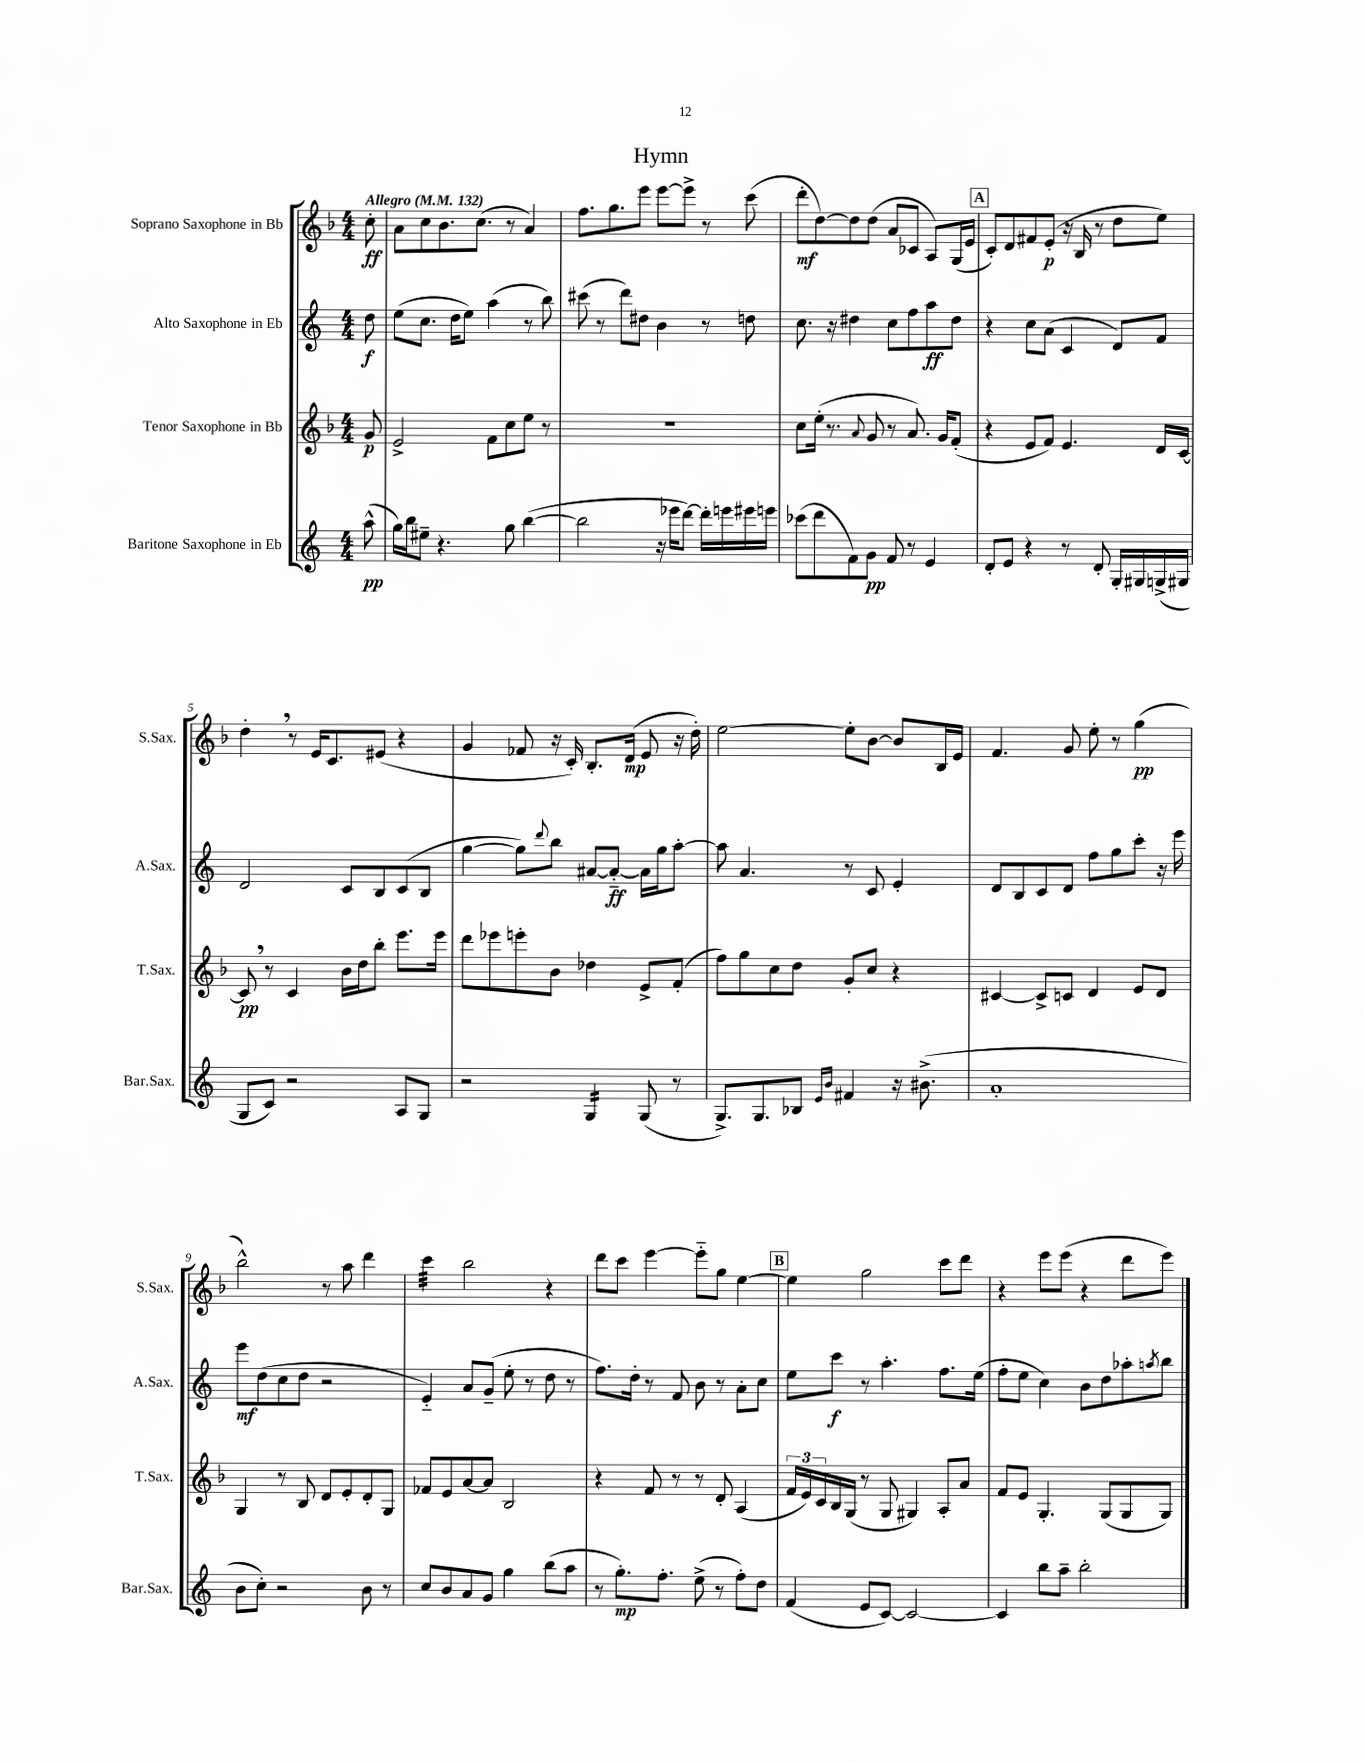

**kern	**kern	**kern	**kern
*staff4	*staff3	*staff2	*staff1
*clefG2	*clefG2	*clefG2	*clefG2
*k[]	*k[b-]	*k[]	*k[b-]
*M4/4	*M4/4	*M4/4	*M4/4
*MM132	*MM132	*MM132	*MM132
(8aa^^	8g	8dd	8cc'
=	=	=	=
16gg)	2e^	(8ee	8a
16bb	.	.	.
8ee#~	.	8.cc	8cc
4.r	.	.	8.b-
.	.	16dd	.
.	.	8ee)	.
.	.	.	(8.cc
.	8f	(4aa	.
8gg	8cc	.	8r
([4bb	8ee	8r	4a)
.	8r	8bb)	.
=	=	=	=
2bb]	1r	(8ccc#	8.ff
.	.	8r	.
.	.	.	8.gg
.	.	8ddd)	.
.	.	8dd#	8eee
16r	.	4b	[8eee
16eee-	.	.	.
[8ddd)	.	.	8eee^]
16ddd']	.	8r	8r
16eee	.	.	.
16eee#	.	8dd	(8ccc
16eee	.	.	.
=	=	=	=
(8ccc-	8cc	8.cc	8ddd'
8ddd	(16ee'	.	[8dd)
.	8.r	16r	.
8f)	.	4dd#	8dd]
.	8qqa	.	.
8g	8g	.	(8dd
8f	8r	8cc	8a
8r	8.a)	8ff	8c-
4e	.	8aa	8A)
.	16g	.	.
.	(8f'	8dd#	(16G
.	.	.	16e
=	=	=	=
8d'	4r	4r	8c')
8e	.	.	8d
4r	8e	8cc	8f#
.	8f)	(8a	(8e'
8r	4.e	4c	16r
.	.	.	16B-
8d'	.	.	8r
16G'	.	8d)	8dd
16G#	.	.	.
(16G^	16d	8f	8ee)
16G#	[16c	.	.
=	=	=	=
8G	8c]	2d	4dd'
8c)	8r	.	.
2r	4c	.	8r
.	.	.	16e
.	.	.	8.c
.	16b-	8c	.
.	16dd	.	.
.	8bb-'	8B	(8e#
8A	8.eee	(8c	4r
8G	.	8B	.
.	16eee	.	.
=	=	=	=
2r	8ddd	[4gg	4g
.	8eee-	.	.
.	8eee'	8gg])	8f-
.	.	8qqddd	.
.	8b-	8bb	16r
.	.	.	16c')
4G	4dd-	[8a#	8.B-'
.	.	8a#'~_	.
.	.	.	(16d
(8G	8e^	16a#]	8e
.	.	16gg	.
8r	(8f'	[8aa'	16r
.	.	.	16dd')
=	=	=	=
8.G^)	8ff)	8aa]	[2ee
.	8gg	4.a	.
8.G	.	.	.
.	8cc	.	.
8B-	8dd	.	.
16qqe	.	.	.
16qqb	.	.	.
4f#	8g'	8r	8ee']
.	8cc	8c	[8b-
16r	4r	4e'	8b-]
(8.b#^	.	.	.
.	.	.	16B-
.	.	.	16e
=	=	=	=
1a'	[4c#	8d	4.f
.	.	8B	.
.	8c#^]	8c	.
.	8c	8d	8g
.	4d	8ff	8ee'
.	.	8gg	8r
.	8e	8ccc'	(4gg
.	8d	16r	.
.	.	16eee	.
=	=	=	=
8b	4G	8eee	2bb-^^)
8cc')	.	(8dd	.
2r	8r	8cc	.
.	8B-	8dd	.
.	8d	2r	8r
.	8e'	.	8aa
8b	8d'	.	4ddd
8r	8G	.	.
=	=	=	=
8cc	8f-	4e'~)	4ccc
8b	8e	.	.
8a	[8a	8a	2bb-
8g	8a]	(8g~	.
4gg	2B-	8ee'	.
.	.	8r	.
(8bb	.	8dd	4r
8aa	.	8r	.
=	=	=	=
8r	4r	8.ff)	8ddd
8.gg')	.	.	8ccc
.	.	16dd'	.
.	8f	8r	[4eee
8.ff'	.	.	.
.	8r	8f	.
(8ee^	8r	8b	8eee'~]
8r	8d'	8r	8gg
8ff')	(4A	8a'	[4ee
8dd	.	8cc	.
=	=	=	=
(4f	24f	8ee	4ee]
.	24e)	.	.
.	24c	.	.
.	16B-	8ccc	.
.	(16G	.	.
8e	8r	8r	2gg
[8c)	8G	4.aa'	.
2c_	4G#)	.	.
.	8A'	8.ff	8ccc
.	8a	.	8ddd
.	.	(16ee	.
=	=	=	=
4c]	8f	8ff'	4r
.	8e	8ee	.
8bb	4.G'	4cc)	8eee
8aa~	.	.	(8eee
2bb'	.	8b	4r
.	(8G	8dd	.
.	8G	8aa-'	8ddd
.	.	8qaa	.
.	8G)	8bb	8eee)
==	==	==	==
*-	*-	*-	*-
